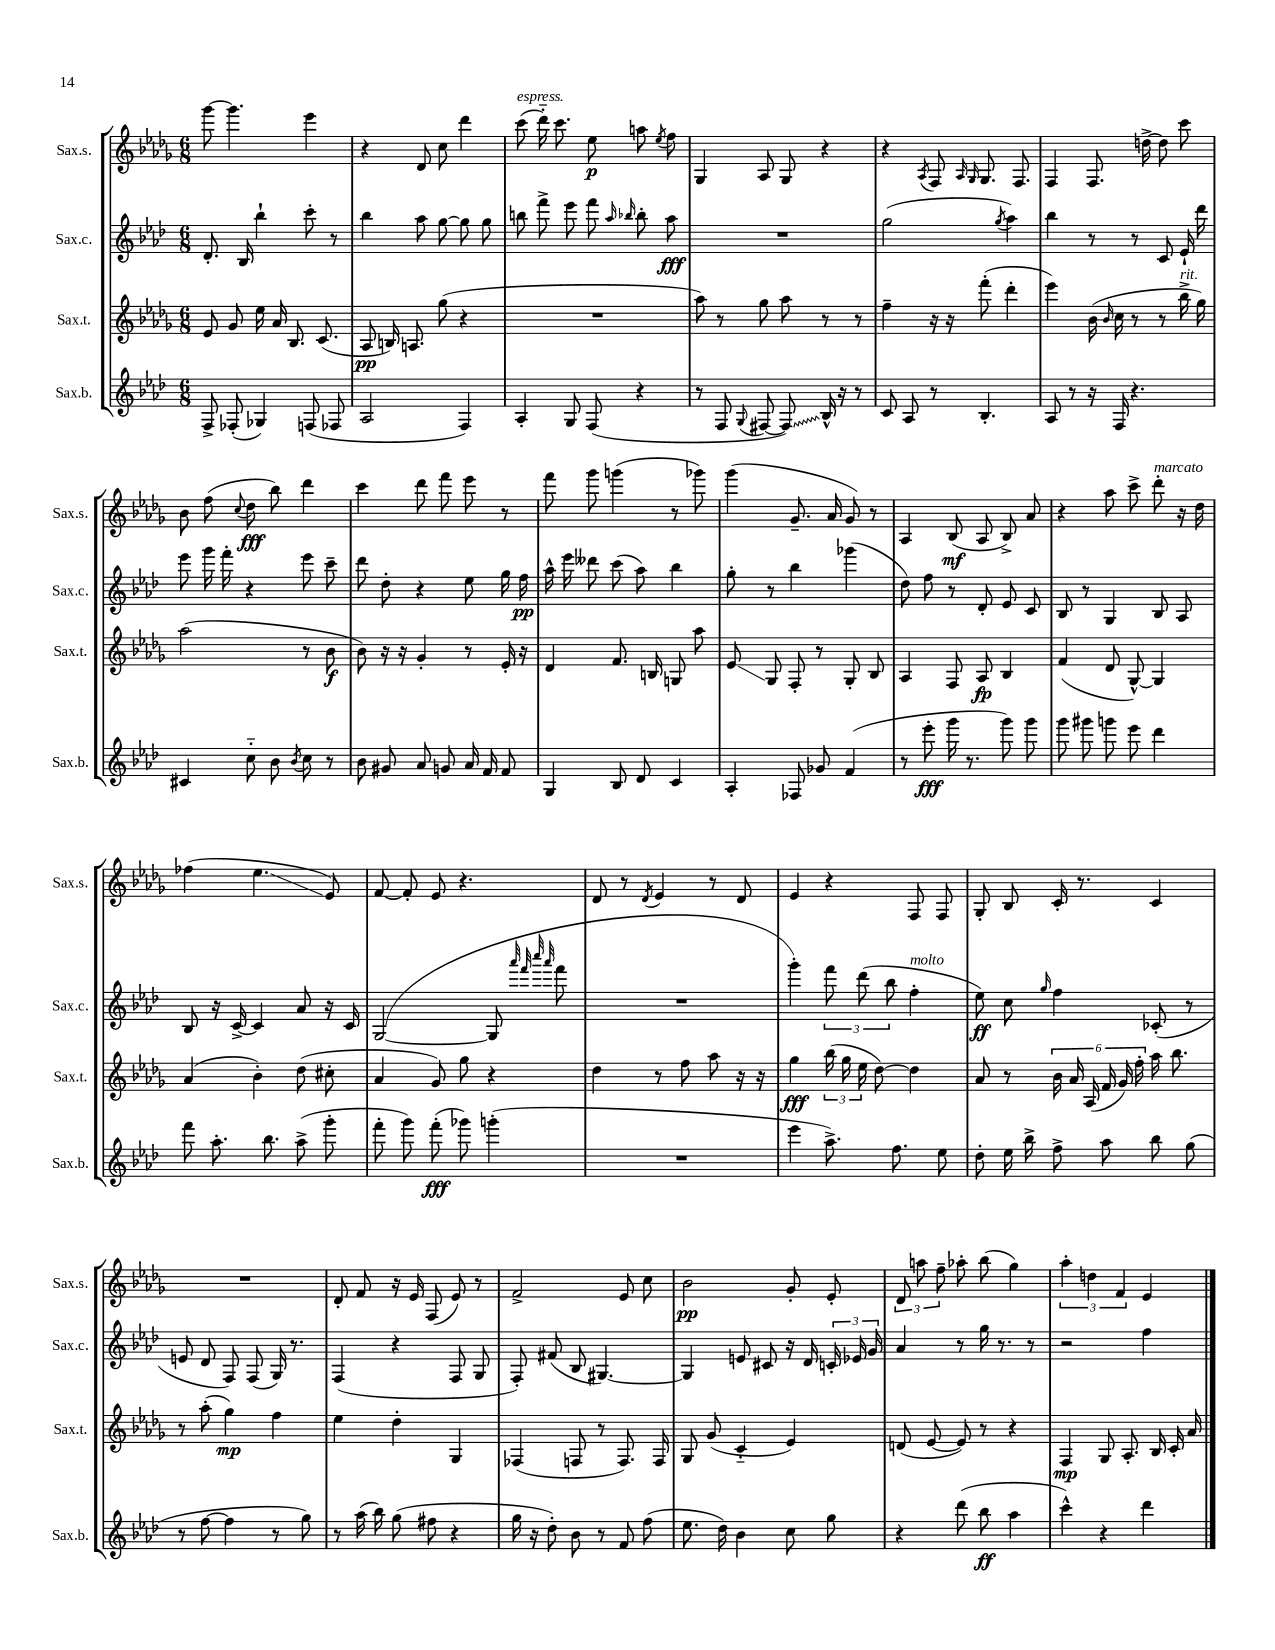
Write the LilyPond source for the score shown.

<<
\new StaffGroup <<
\new Staff = "s0" \with { instrumentName = "Sax.s." shortInstrumentName = "Sax.s." } {
    \clef treble \key des \major \numericTimeSignature \time 6/8
    \autoBeamOff ges'''8~ ges'''4. ees'''4 |
    r4 des'8 c''8 des'''4 |
    c'''8^\markup { \italic "espress." }( des'''16-_) c'''8. ees''8\p a''8 \acciaccatura { ees''8 } f''8 |
    ges4 aes8 ges8 r4 |
    r4 \acciaccatura { aes8 } f8 \grace { aes16 ges16 } ges8. f8. |
    f4 f8. d''16~-> d''8 c'''8 |
    bes'8 f''8( \appoggiatura { c''8 } des''8\fff bes''8) des'''4 |
    c'''4 des'''8 f'''8 ees'''8 r8 |
    f'''8 ges'''8 g'''4( r8 ges'''8) |
    ges'''4( ges'8.-- aes'16 ges'8) r8 |
    aes4 bes8\mf( aes8 bes8->) aes'8 |
    r4 aes''8 c'''8-> des'''8-.^\markup { \italic "marcato" } r16 des''16 |
    fes''4( ees''4.\glissando ees'8) |
    f'8~ f'8-. ees'8 r4. |
    des'8 r8 \acciaccatura { des'8 } ees'4 r8 des'8 |
    ees'4 r4 f8 f8 |
    ges8-. bes8 c'16-. r8. c'4 |
    R2. |
    des'8-. f'8 r16 ees'16 f8( ees'8) r8 |
    f'2-> ees'8 c''8 |
    bes'2\pp ges'8-. ees'8-. |
    \tuplet 3/2 { des'8 a''8 f''8-- } aes''8-. bes''8( ges''4) |
    \tuplet 3/2 { aes''4-. d''4 f'4 } ees'4 \bar "|." |
}
\new Staff = "s1" \with { instrumentName = "Sax.c." shortInstrumentName = "Sax.c." } {
    \clef treble \key aes \major \numericTimeSignature \time 6/8
    \autoBeamOff des'8.-. bes16 bes''4-! c'''8-. r8 |
    bes''4 aes''8 g''8~ g''8 g''8 |
    b''8 f'''8-> ees'''8 f'''8 \grace { aes''16 bes''16 } bes''8-. aes''8\fff |
    R2. |
    g''2( \acciaccatura { g''8 } aes''4) |
    bes''4 r8 r8 c'8 ees'16-! des'''16 |
    ees'''8 g'''16 f'''16-. r4 ees'''8 c'''8-- |
    des'''8 des''8-. r4 ees''8 g''16 f''16\pp |
    aes''16-^ ees'''16 deses'''8 c'''8( aes''8) bes''4 |
    g''8-. r8 bes''4 ges'''4( |
    des''8) f''8 r8 des'8-. ees'8 c'8 |
    bes8 r8 g4 bes8 aes8 |
    bes8 r16 c'16~-> c'4 aes'8 r16 c'16 |
    g2~( g8 \grace { aes'''32 f'''32 c''''32 aes'''32 } f'''8 |
    R2. |
    g'''4-.) \tuplet 3/2 { f'''8 des'''8( bes''8 } f''4-.^\markup { \italic "molto" } |
    ees''8\ff) c''8 \grace { g''16 } f''4 ces'8-.( r8 |
    e'8 des'8 f8) f8( g16) r8. |
    f4( r4 f8 g8 |
    f8-.) fis'8( bes8 gis4.~) |
    gis4 e'8 cis'8 r16 des'16 \tuplet 3/2 { c'16-. ees'16 g'16 } |
    aes'4 r8 g''16 r8. r8 |
    r2 f''4 \bar "|." |
}
\new Staff = "s2" \with { instrumentName = "Sax.t." shortInstrumentName = "Sax.t." } {
    \clef treble \key des \major \numericTimeSignature \time 6/8
    \autoBeamOff ees'8 ges'8 ees''16 aes'16 bes8. c'8.( |
    aes8\pp b16) a8. ges''8( r4 |
    R2. |
    aes''8) r8 ges''8 aes''8 r8 r8 |
    f''4-- r16 r16 f'''8-.( des'''4-. |
    ees'''4) bes'16( \grace { bes'16 } c''16 r8 r8 bes''16->^\markup { \italic "rit." } ges''16) |
    aes''2( r8 bes'8\f |
    bes'8) r16 r16 ges'4-. r8 ees'16-. r16 |
    des'4 f'8. b16 g8 aes''8 |
    ees'8\glissando ges8 f8-. r8 ges8-. bes8 |
    aes4 f8 aes8\fp bes4 |
    f'4( des'8 ges8~-^) ges4 |
    aes'4( bes'4-.) des''8( cis''8-. |
    aes'4 ges'8) ges''8 r4 |
    des''4 r8 f''8 aes''8 r16 r16 |
    ges''4\fff \tuplet 3/2 { bes''16( ges''16 ees''16 } des''8~) des''4 |
    aes'8 r8 \tuplet 6/4 { bes'16 aes'16 aes16( f'16 ges'16) f''16-. } aes''16 bes''8. |
    r8 aes''8-.( ges''4\mp) f''4 |
    ees''4 des''4-. ges4 |
    fes4( f8 r8 f8.) f16 |
    ges8 ges'8( c'4-_ ees'4) |
    d'8( ees'8~ ees'8) r8 r4 |
    f4\mp ges8 aes8.-. bes16 c'16-. aes'16 \bar "|." |
}
\new Staff = "s3" \with { instrumentName = "Sax.b." shortInstrumentName = "Sax.b." } {
    \clef treble \key aes \major \numericTimeSignature \time 6/8
    \autoBeamOff f8-> fes8-.( ges4) f8( fes8 |
    aes2 f4) |
    aes4-. g8 f8( r4 |
    r8 f8 \appoggiatura { g8 } fis8~ \once \override Glissando.style = #'zigzag fis8\glissando) bes16-^ r16 r8 |
    c'8 aes8 r8 bes4.-. |
    aes8 r8 r16 f16 r4. |
    cis'4 c''8-_ bes'8 \acciaccatura { bes'8 } c''8 r8 |
    bes'8 gis'8 aes'8 g'8 aes'16 f'16 f'8 |
    g4 bes8 des'8 c'4 |
    aes4-. fes8 ges'8 f'4( |
    r8 ees'''8-.\fff g'''16 r8. g'''8) g'''8 |
    g'''8 gis'''8 g'''8 ees'''8 des'''4 |
    f'''8 aes''8.-. bes''8. aes''8->( g'''8-. |
    f'''8-. g'''8) f'''8-.\fff( ges'''8) g'''4-.( |
    R2. |
    ees'''4 aes''8.->) f''8. ees''8 |
    des''8-. ees''16 bes''16-> f''8-> aes''8 bes''8 g''8( |
    r8 f''8~ f''4 r8 g''8) |
    r8 aes''16( bes''16) g''8( fis''8 r4 |
    g''16 r16 des''8-.) bes'8 r8 f'8 f''8( |
    ees''8. des''16) bes'4 c''8 g''8 |
    r4 des'''8( bes''8\ff aes''4 |
    c'''4-^) r4 des'''4 \bar "|." |
}
>>
>>
\layout { \context { \Score \remove "Bar_number_engraver" } }
